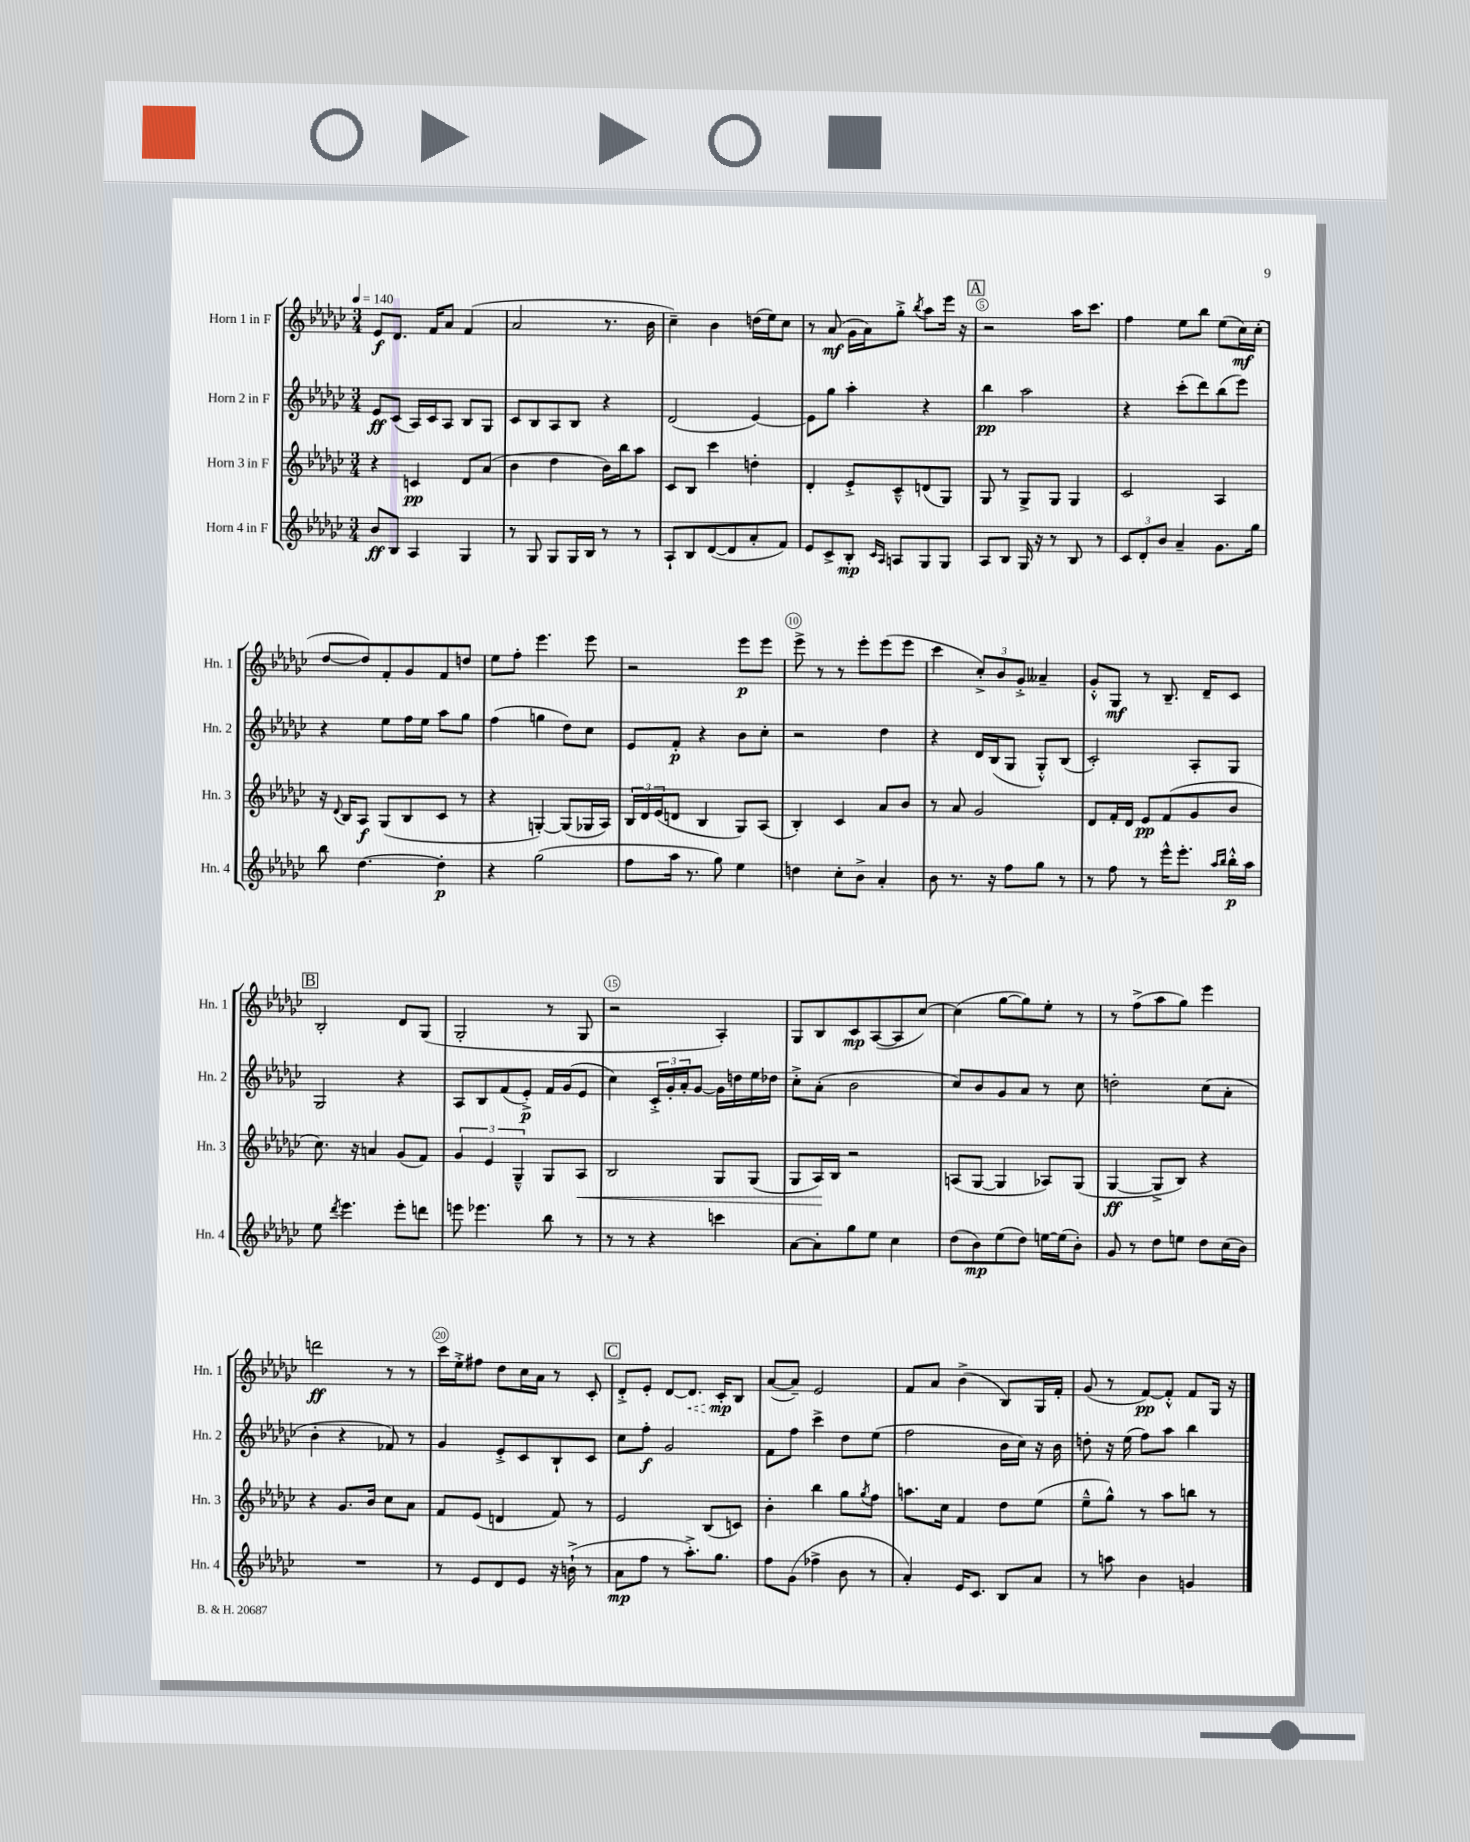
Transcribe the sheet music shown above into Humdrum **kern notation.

**kern	**dynam	**kern	**dynam	**kern	**dynam	**kern	**dynam
*part4	*part4	*part3	*part3	*part2	*part2	*part1	*part1
*staff4	*staff4	*staff3	*staff3	*staff2	*staff2	*staff1	*staff1
*I"Horn 4 in F	*	*I"Horn 3 in F	*	*I"Horn 2 in F	*	*I"Horn 1 in F	*
*I'Hn. 4	*	*I'Hn. 3	*	*I'Hn. 2	*	*I'Hn. 1	*
*clefG2	*	*clefG2	*	*clefG2	*	*clefG2	*
*k[b-e-a-d-g-c-]	*	*k[b-e-a-d-g-c-]	*	*k[b-e-a-d-g-c-]	*	*k[b-e-a-d-g-c-]	*
*M3/4	*	*M3/4	*	*M3/4	*	*M3/4	*
*MM140	*	*MM140	*	*MM140	*	*MM140	*
=1	=1	=1	=1	=1	=1	=1	=1
8b-/L	ff	4r	.	8e-/L	ff	8e-/L	f
8B-/J	.	.	.	(8c-/J	.	8.d-/J	.
4A-/	.	4cn/	pp	16A-/LL)	.	.	.
.	.	.	.	16c-/J	.	16f/KL	.
.	.	.	.	8A-/J	.	8a-/J	.
4G-/	.	8d-/L	.	8B-/L	.	(4f/	.
.	.	(8a-/J	.	8G-/J	.	.	.
=2	=2	=2	=2	=2	=2	=2	=2
8r	.	4b-\	.	8c-/L	.	2a-/	.
8G-/	.	.	.	8B-/	.	.	.
8G-/L	.	4dd-\	.	8A-/	.	.	.
16G-/L	.	.	.	8B-/J	.	.	.
16B-/JJ	.	.	.	.	.	.	.
8r	.	16b-\LL)	.	4r	.	8.r	.
.	.	16bb-\J	.	.	.	.	.
8r	.	8aa-\J	.	.	.	.	.
.	.	.	.	.	.	16b-\	.
=3	=3	=3	=3	=3	=3	=3	=3
8A-`/L	.	8c-/L	.	(2d-/	.	4cc-~\)	.
8B-/	.	8B-/J	.	.	.	.	.
([8d-/	.	4ccc-\	.	.	.	4b-\	.
8d-/]	.	.	.	.	.	.	.
8a-'/	.	4ddn'\	.	[4e-/)	.	(16ddn\LL	.
.	.	.	.	.	.	16ee-\J)	.
8f/J)	.	.	.	.	.	8cc-\J	.
=4	=4	=4	=4	=4	=4	=4	=4
8e-/L	.	4d-'/	.	8e-\L]	.	8r	.
8c-^/	.	.	.	8gg-\J	.	(8a-/	mf
8B-'/J	mp	8e-'^/L	.	4aa-'\	.	16g-\LL	.
.	.	.	.	.	.	16a-\J)	.
16qqc-/LL	.	.	.	.	.	.	.
16qqA-/JJ	.	.	.	.	.	.	.
8An/L	.	8c-~^^/	.	.	.	8gg-'^\J	.
.	.	.	.	.	.	8qbb-/	.
8G-/	.	(8dn/	.	4r	.	8aa-\L	.
8G-/J	.	8G-/J)	.	.	.	16eee-\Jk	.
.	.	.	.	.	.	16r	.
!!LO:REH:place=s1:t=A
=5	=5	=5	=5	=5	=5	=5	=5
8A-/L	.	8G-/	.	4bb-\	pp	2r	.
8B-/J	.	8r	.	.	.	.	.
16G-/	.	8G-^/L	.	2aa-\	.	.	.
16r	.	.	.	.	.	.	.
8r	.	8G-/J	.	.	.	.	.
8B-/	.	4G-/	.	.	.	16aa-\KL	.
.	.	.	.	.	.	8.ccc-\J	.
8r	.	.	.	.	.	.	.
=6	=6	=6	=6	=6	=6	=6	=6
12c-/L	.	2c-/	.	4r	.	4ff\	.
12d-'/	.	.	.	.	.	.	.
12b-/J	.	.	.	.	.	.	.
4a-~/	.	.	.	(8ccc-'\L	.	8ee-\L	.
.	.	.	.	8ddd-\)	.	8bb-\J	.
8.g-\L	.	4A-/	.	(8bb-\	.	(8ee-\L	.
.	.	.	.	8eee-\J)	.	16cc-\L)	mf
16gg-\Jk	.	.	.	.	.	(16cc-'\JJ	.
!!LO:LB:g=z
=7	=7	=7	=7	=7	=7	=7	=7
8bb-\	.	16r	.	4r	.	[8dd-/L	.
.	.	8qqd-/	.	.	.	.	.
.	.	16B-/KL	.	.	.	.	.
[4.dd-\	.	8A-/J	f	.	.	8dd-/])	.
.	.	(8G-/L	.	8ee-\L	.	8f'/	.
.	.	8B-/	.	16ff\L	.	8g-/	.
.	.	.	.	16ee-\JJ	.	.	.
4dd-'\]	p	8c-/J	.	8aa-\L	.	8f/	.
.	.	8r	.	8gg-\J	.	8ddn/J	.
=8	=8	=8	=8	=8	=8	=8	=8
4r	.	4r	.	(4ff\	.	8ee-\L	.
.	.	.	.	.	.	8ff'\J	.
(2gg-\	.	[4Gn'/)	.	4ggn\	.	4.eee-\	.
.	.	(8G/L]	.	8dd-\L)	.	.	.
.	.	16G-X/L	.	8cc-\J	.	8eee-\	.
.	.	16A-/JJ)	.	.	.	.	.
=9	=9	=9	=9	=9	=9	=9	=9
8ff\L	.	24B-/LL	.	8e-/L	.	2r	.
.	.	24d-/	.	.	.	.	.
.	.	(24e-/J	.	.	.	.	.
16aa-\Jk	.	8dn/J	.	8f'/J	p	.	.
8.r	.	.	.	.	.	.	.
.	.	4B-/	.	4r	.	.	.
8gg-\)	.	.	.	.	.	.	.
4ee-\	.	8G-/L)	.	8b-\L	.	8eee-\L	p
.	.	(8A-/J	.	8cc-'\J	.	8eee-\J	.
=10	=10	=10	=10	=10	=10	=10	=10
4ddn\	.	4B-'/)	.	2r	.	8eee-^\	.
.	.	.	.	.	.	8r	.
8cc-'\L	.	4c-/	.	.	.	8r	.
8b-^\J	.	.	.	.	.	8eee-'\L	.
4a-'/	.	8a-/L	.	4dd-\	.	(8eee-\	.
.	.	8b-/J	.	.	.	8eee-\J	.
=11	=11	=11	=11	=11	=11	=11	=11
8b-\	.	8r	.	4r	.	4ccc-\	.
8.r	.	8a-/	.	.	.	.	.
.	.	2g-/	.	16d-/LL	.	12cc-'^/L)	.
16r	.	.	.	(16B-/J	.	.	.
.	.	.	.	.	.	12b-/	.
8ff\L	.	.	.	8G-/J	.	.	.
.	.	.	.	.	.	12g-'^/J	.
8gg-\J	.	.	.	8G-'^^/L)	.	4a--X~/	.
8r	.	.	.	(8B-/J	.	.	.
=12	=12	=12	=12	=12	=12	=12	=12
8r	.	8d-/L	.	2c-'/)	.	8g-'^^/L	.
8ff\	.	16f'/L	.	.	.	8G-/J	mf
.	.	16d-/JJ	.	.	.	.	.
8r	.	8e-/L	pp	.	.	8r	.
16eee-^^\KL	.	(8f/	.	.	.	8.B-~/	.
8.eee-'\J	.	.	.	.	.	.	.
.	.	8g-/	.	8A-'/L	.	.	.
.	.	.	.	.	.	16d-~/KL	.
16qqaa-/LL	.	.	.	.	.	.	.
16qqbb-/JJ	.	.	.	.	.	.	.
16bb-'^^\LL	p	8b-/J	.	8G-/J	.	8c-/J	.
16aa-\JJ	.	.	.	.	.	.	.
!!LO:LB:g=z
!!LO:REH:place=s1:t=B
=13	=13	=13	=13	=13	=13	=13	=13
8ee-\	.	8.cc-\)	.	2G-/	.	2B-'/	.
8qddd-/	.	.	.	.	.	.	.
4.eee-\	.	.	.	.	.	.	.
.	.	16r	.	.	.	.	.
.	.	4an/	.	.	.	.	.
8eee-'\L	.	(8g-/L	.	4r	.	8d-/L	.
8dddn\J	.	8f/J)	.	.	.	(8G-/J	.
=14	=14	=14	=14	=14	=14	=14	=14
8eeen\	.	6g-/	.	8A-/L	.	2G-'/	.
4.eee-X\	.	.	.	8B-/	.	.	.
.	.	6e-/	.	.	.	.	.
.	.	.	.	(8f/	.	.	.
.	.	6G-~^^/	.	.	.	.	.
.	.	.	.	8e-'^/J)	p	.	.
8bb-\	.	8G-/L	.	16f/LL	.	8r	.
.	.	.	.	(16g-/J	.	.	.
!	!	!	!LO:HP:b	!	!	!	!
8r	.	8A-/J	<	8e-/J	.	8G-/	.
=15	=15	=15	=15	=15	=15	=15	=15
8r	.	2B-/	.	4cc-\)	.	2r	.
8r	.	.	.	.	.	.	.
4r	.	.	.	24c-'^/LL	.	.	.
.	.	.	.	24g-'/	.	.	.
.	.	.	.	24a-'/J	.	.	.
.	.	.	.	[8g-/J	.	.	.
4cccn\	.	8G-/L	.	16g-\LL]	.	4A-'/)	.
.	.	.	.	16ddn\	.	.	.
.	.	(8G-/J	.	16ee-\	.	.	.
.	.	.	.	16dd-X\JJ	.	.	.
=16	=16	=16	=16	=16	=16	=16	=16
[8a-\L	.	8G-/L	.	8cc-'^\L	.	8G-/L	.
8a-'\]	.	16A-/L)	.	(8a-'\J	.	8B-/	.
.	.	16B-/JJ	[	.	.	.	.
8gg-\	.	2r	.	2b-\	.	8c-/	mp
8ee-\J	.	.	.	.	.	([8A-/	.
4cc-\	.	.	.	.	.	8A-/]	.
.	.	.	.	.	.	[8cc-/J)	.
=17	=17	=17	=17	=17	=17	=17	=17
(8dd-\L	.	(8An/L	.	8cc-/L)	.	(4cc-\]	.
8b-\)	mp	[8G-/J	.	8b-/	.	.	.
(8ee-\	.	4G-/]	.	8g-/	.	[8gg-\L	.
8dd-\J)	.	.	.	8a-/J	.	8gg-\])	.
[16een\LL	.	8A-X/L)	.	8r	.	8ee-'\J	.
(16ee\J]	.	.	.	.	.	.	.
8b-'\J)	.	(8G-/J	.	8cc-\	.	8r	.
=18	=18	=18	=18	=18	=18	=18	=18
8g-/	.	[4G-/	ff	2ddn'\	.	8r	.
8r	.	.	.	.	.	(8ff^\L	.
8dd-\L	.	8G-^/L]	.	.	.	8aa-\	.
8een\J	.	8B-/J)	.	.	.	8gg-\J)	.
8dd-\L	.	4r	.	(8cc-\L	.	4eee-\	.
(16cc-\L	.	.	.	8a-'\J	.	.	.
16b-\JJ)	.	.	.	.	.	.	.
!!LO:LB:g=z
=19	=19	=19	=19	=19	=19	=19	=19
2.r	.	4r	.	4b-'\	.	2dddn\	ff
.	.	8.g-/L	.	4r	.	.	.
.	.	16b-/Jk	.	.	.	.	.
.	.	8cc-\L	.	8f-X/)	.	8r	.
.	.	8a-\J	.	8r	.	8r	.
=20	=20	=20	=20	=20	=20	=20	=20
8r	.	8f/L	.	4g-/	.	16ccc-\LL	.
.	.	.	.	.	.	16ee-'^\J	.
8e-/L	.	(8e-/J	.	.	.	8ff#X\J	.
8d-/	.	4dn/	.	8e-'^/L	.	8dd-\L	.
8e-/J	.	.	.	8c-/	.	16cc-\L	.
.	.	.	.	.	.	16a-\JJ	.
16r	.	8f/)	.	8B-`/	.	8r	.
(16bn`^\	.	.	.	.	.	.	.
8r	.	8r	.	8c-/J	.	8c-'/	.
!!LO:REH:place=s1:t=C
=21	=21	=21	=21	=21	=21	=21	=21
8a-\L	mp	2e-/	.	8cc-\L	.	8d-'^/L	.
8ff\J	.	.	.	8ff'\J	f	8e-'/J	.
8r	.	.	.	2g-/	.	[8d-/L	.
!	!	!	!	!	!	!	!LO:HP:b
8.aa-'^\L)	.	.	.	.	.	8.d-/J]	<
.	.	(8B-/L	.	.	.	.	.
8.gg-\J	.	.	.	.	.	16c-'/KL	mp
.	.	8cn/J)	.	.	.	8B-/J	[
=22	=22	=22	=22	=22	=22	=22	=22
8ff\L	.	4b-'\	.	8f\L	.	([8a-/L	.
(8g-\J	.	.	.	8ff\J	.	8a-~/J])	.
4ff-X^\	.	4bb-\	.	4ccc-^\	.	2e-/	.
8b-\	.	8gg-\L	.	8dd-\L	.	.	.
.	.	8qgg-/	.	.	.	.	.
8r	.	8ff\J	.	(8ee-\J	.	.	.
=23	=23	=23	=23	=23	=23	=23	=23
4a-'/)	.	8.aan\L	.	2ff\	.	8f/L	.
.	.	.	.	.	.	8a-/J	.
.	.	16cc-\Jk	.	.	.	.	.
16e-/KL	.	4f/	.	.	.	(4b-^\	.
8.c-/J	.	.	.	.	.	.	.
8B-/L	.	8dd-\L	.	16b-\LL	.	8B-/L)	.
.	.	.	.	16cc-\JJ)	.	.	.
8a-/J	.	(8ee-\J	.	16r	.	16G-/L	.
.	.	.	.	16b-\	.	16f'/JJ	.
=24	=24	=24	=24	=24	=24	=24	=24
8r	.	8ee-~^^\L	.	8ddn'\	.	(8g-/	.
8aan\	.	8gg-^^\J)	.	16r	.	8r	.
.	.	.	.	(16ee-\	.	.	.
4b-\	.	8r	.	8ff\L)	.	[8f/L)	pp
.	.	8aa-\L	.	8aa-\J	.	8f'^^/J]	.
4gn/	.	8bbn\J	.	4bb-\	.	8f/L	.
.	.	8r	.	.	.	16G-/Jk	.
.	.	.	.	.	.	16r	.
==	==	==	==	==	==	==	==
*-	*-	*-	*-	*-	*-	*-	*-
